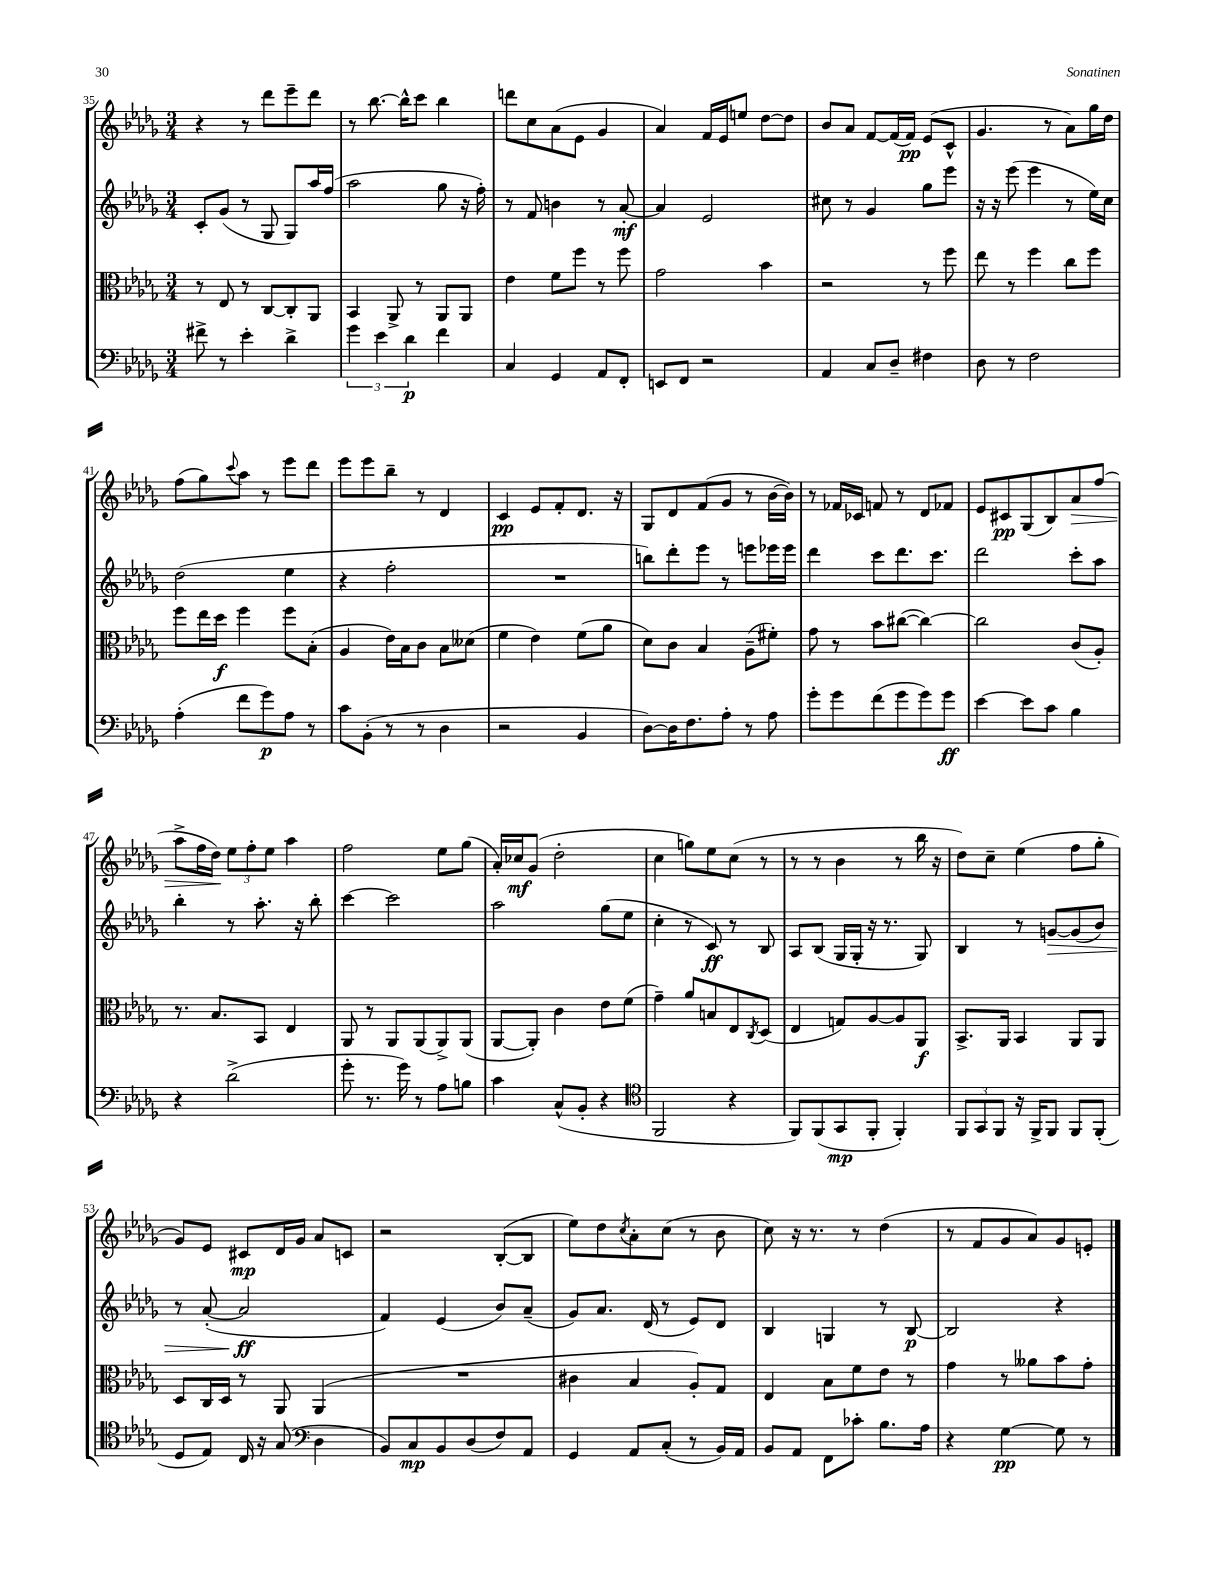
<<
\new StaffGroup <<
\new Staff = "s0" {
    \clef treble \key des \major \numericTimeSignature \time 3/4
    r4 r8 des'''8 ees'''8-- des'''8 |
    r8 bes''8.~ bes''16-^ c'''8 bes''4 |
    d'''8 c''8 aes'8( ees'8 ges'4 |
    aes'4) f'16 ees'16 e''8 des''8~ des''8 |
    bes'8 aes'8 f'8~ f'16( f'16\pp) ees'8( c'8-^ |
    ges'4. r8 aes'8) ges''16 des''16 |
    f''8( ges''8) \appoggiatura { c'''8 } aes''8 r8 ees'''8 des'''8 |
    ees'''8 ees'''8 bes''8-- r8 des'4 |
    c'4\pp ees'8 f'8-. des'8. r16 |
    ges8 des'8 f'8( ges'8 r8 bes'16~ bes'16) |
    r8 fes'16 ces'16 f'8 r8 des'8 fes'8 |
    ees'8 cis'8\pp ges8( bes8) aes'8\> f''8( |
    aes''8-> f''16 des''16\!) \tuplet 3/2 { ees''8 f''8-. ees''8 } aes''4 |
    f''2 ees''8 ges''8( |
    aes'16-.) ces''16\mf ges'8( des''2-. |
    c''4 g''8) ees''8 c''8( r8 |
    r8 r8 bes'4 r8 bes''16 r16 |
    des''8) c''8-- ees''4( f''8 ges''8-. |
    ges'8) ees'8 cis'8\mp des'16 ges'16 aes'8 c'8 |
    r2 bes8~-.( bes8 |
    ees''8) des''8 \acciaccatura { c''8 } aes'8-. c''8( r8 bes'8 |
    c''8) r16 r8. r8 des''4( |
    r8 f'8 ges'8 aes'8) ges'8 e'8-. \bar "|." |
}
\new Staff = "s1" {
    \clef treble \key des \major \numericTimeSignature \time 3/4
    c'8-. ges'8( r8 ges8 ges8) aes''16 f''16( |
    aes''2 ges''8 r16 f''16-.) |
    r8 f'8 b'4 r8 aes'8~-.\mf |
    aes'4 ees'2 |
    cis''8 r8 ges'4 ges''8 ees'''8 |
    r16 r16 ees'''8( ees'''4 r8 ees''16) c''16 |
    des''2( ees''4 |
    r4 f''2-. |
    R2. |
    b''8) des'''8-. ees'''8 r8 e'''8 ees'''16 ees'''16 |
    des'''4 c'''8 des'''8. c'''8. |
    des'''2 c'''8-. aes''8 |
    bes''4-. r8 aes''8.-. r16 bes''8-. |
    c'''4~ c'''2 |
    aes''2 ges''8( ees''8 |
    c''4-. r8 c'8\ff) r8 bes8 |
    aes8 bes8( ges16 ges16-. r16 r8. ges8) |
    bes4 r8 g'8~\> g'8( bes'8) |
    r8 aes'8~-.( aes'2\ff\! |
    f'4) ees'4( bes'8) aes'8--( |
    ges'8) aes'8. des'16( r8 ees'8) des'8 |
    bes4 g4 r8 bes8~\p |
    bes2 r4 \bar "|." |
}
\new Staff = "s2" {
    \clef alto \key des \major \numericTimeSignature \time 3/4
    r8 ees8 r8 c8~ c8-. aes,8 |
    bes,4 aes,8-> r8 aes,8 aes,8 |
    ees'4 f'8 f''8 r8 f''8 |
    ges'2 bes'4 |
    r2 r8 f''8 |
    ees''8 r8 f''4 c''8 f''8 |
    f''8 ees''16 des''16\f f''4 f''8 bes8-.( |
    aes4 ees'16) bes16 c'8 bes8 deses'8( |
    f'4 ees'4) f'8( aes'8 |
    des'8) c'8 bes4 aes8--( fis'8-.) |
    ges'8 r8 bes'8 cis''8~( cis''4~) |
    cis''2 c'8( aes8-.) |
    r8. bes8. bes,8 ees4 |
    aes,8 r8 aes,8 aes,8( aes,8->) aes,8( |
    aes,8~ aes,8-.) c'4 ees'8 f'8( |
    ges'4--) aes'8 b8 ees8 \acciaccatura { c8 } des8( |
    ees4 g8) aes8~ aes8 aes,8\f |
    bes,8.-> aes,16 bes,4 aes,8 aes,8 |
    des8 c16 des16 r8 aes,8 aes,4( |
    R2. |
    cis'4 bes4 aes8-.) ges8 |
    ees4 bes8 f'8 ees'8 r8 |
    ges'4 r8 aeses'8 bes'8 ges'8-. \bar "|." |
}
\new Staff = "s3" {
    \clef bass \key des \major \numericTimeSignature \time 3/4
    fis'8-> r8 ees'4-. des'4-> |
    \tuplet 3/2 { ges'4 ees'4 des'4\p } f'4 |
    c4 ges,4 aes,8 f,8-. |
    e,8 f,8 r2 |
    aes,4 c8 des8-- fis4 |
    des8 r8 f2 |
    aes4-.( f'8 ges'8\p) aes8 r8 |
    c'8 bes,8-.( r8 r8 des4 |
    r2 bes,4 |
    des8~) des16 f8. aes8-. r8 aes8 |
    ges'8-. ges'8 f'8( ges'8 ges'8) ges'8\ff |
    ees'4~ ees'8 c'8 bes4 |
    r4 des'2->( |
    ges'8-. r8. ges'16) r8 aes8 b8 |
    c'4 c8-^( bes,8-. r4 |
    \clef tenor f,2 r4 |
    f,8) f,8( ges,8\mp f,8-. f,4-.) |
    \tuplet 3/2 { f,8 ges,8 f,8 } r16 f,16-> f,8 f,8 f,8-.( |
    des8 ees8) c16 r16 ges8( \clef bass des4 |
    bes,8) c8\mp bes,8 des8( f8) aes,8 |
    ges,4 aes,8 c8-.( r8 bes,16) aes,16 |
    bes,8 aes,8 f,8 ces'8-. bes8. aes16 |
    r4 ges4~\pp ges8 r8 \bar "|." |
}
>>
>>
\layout { \context { \Score currentBarNumber = #35 } }
